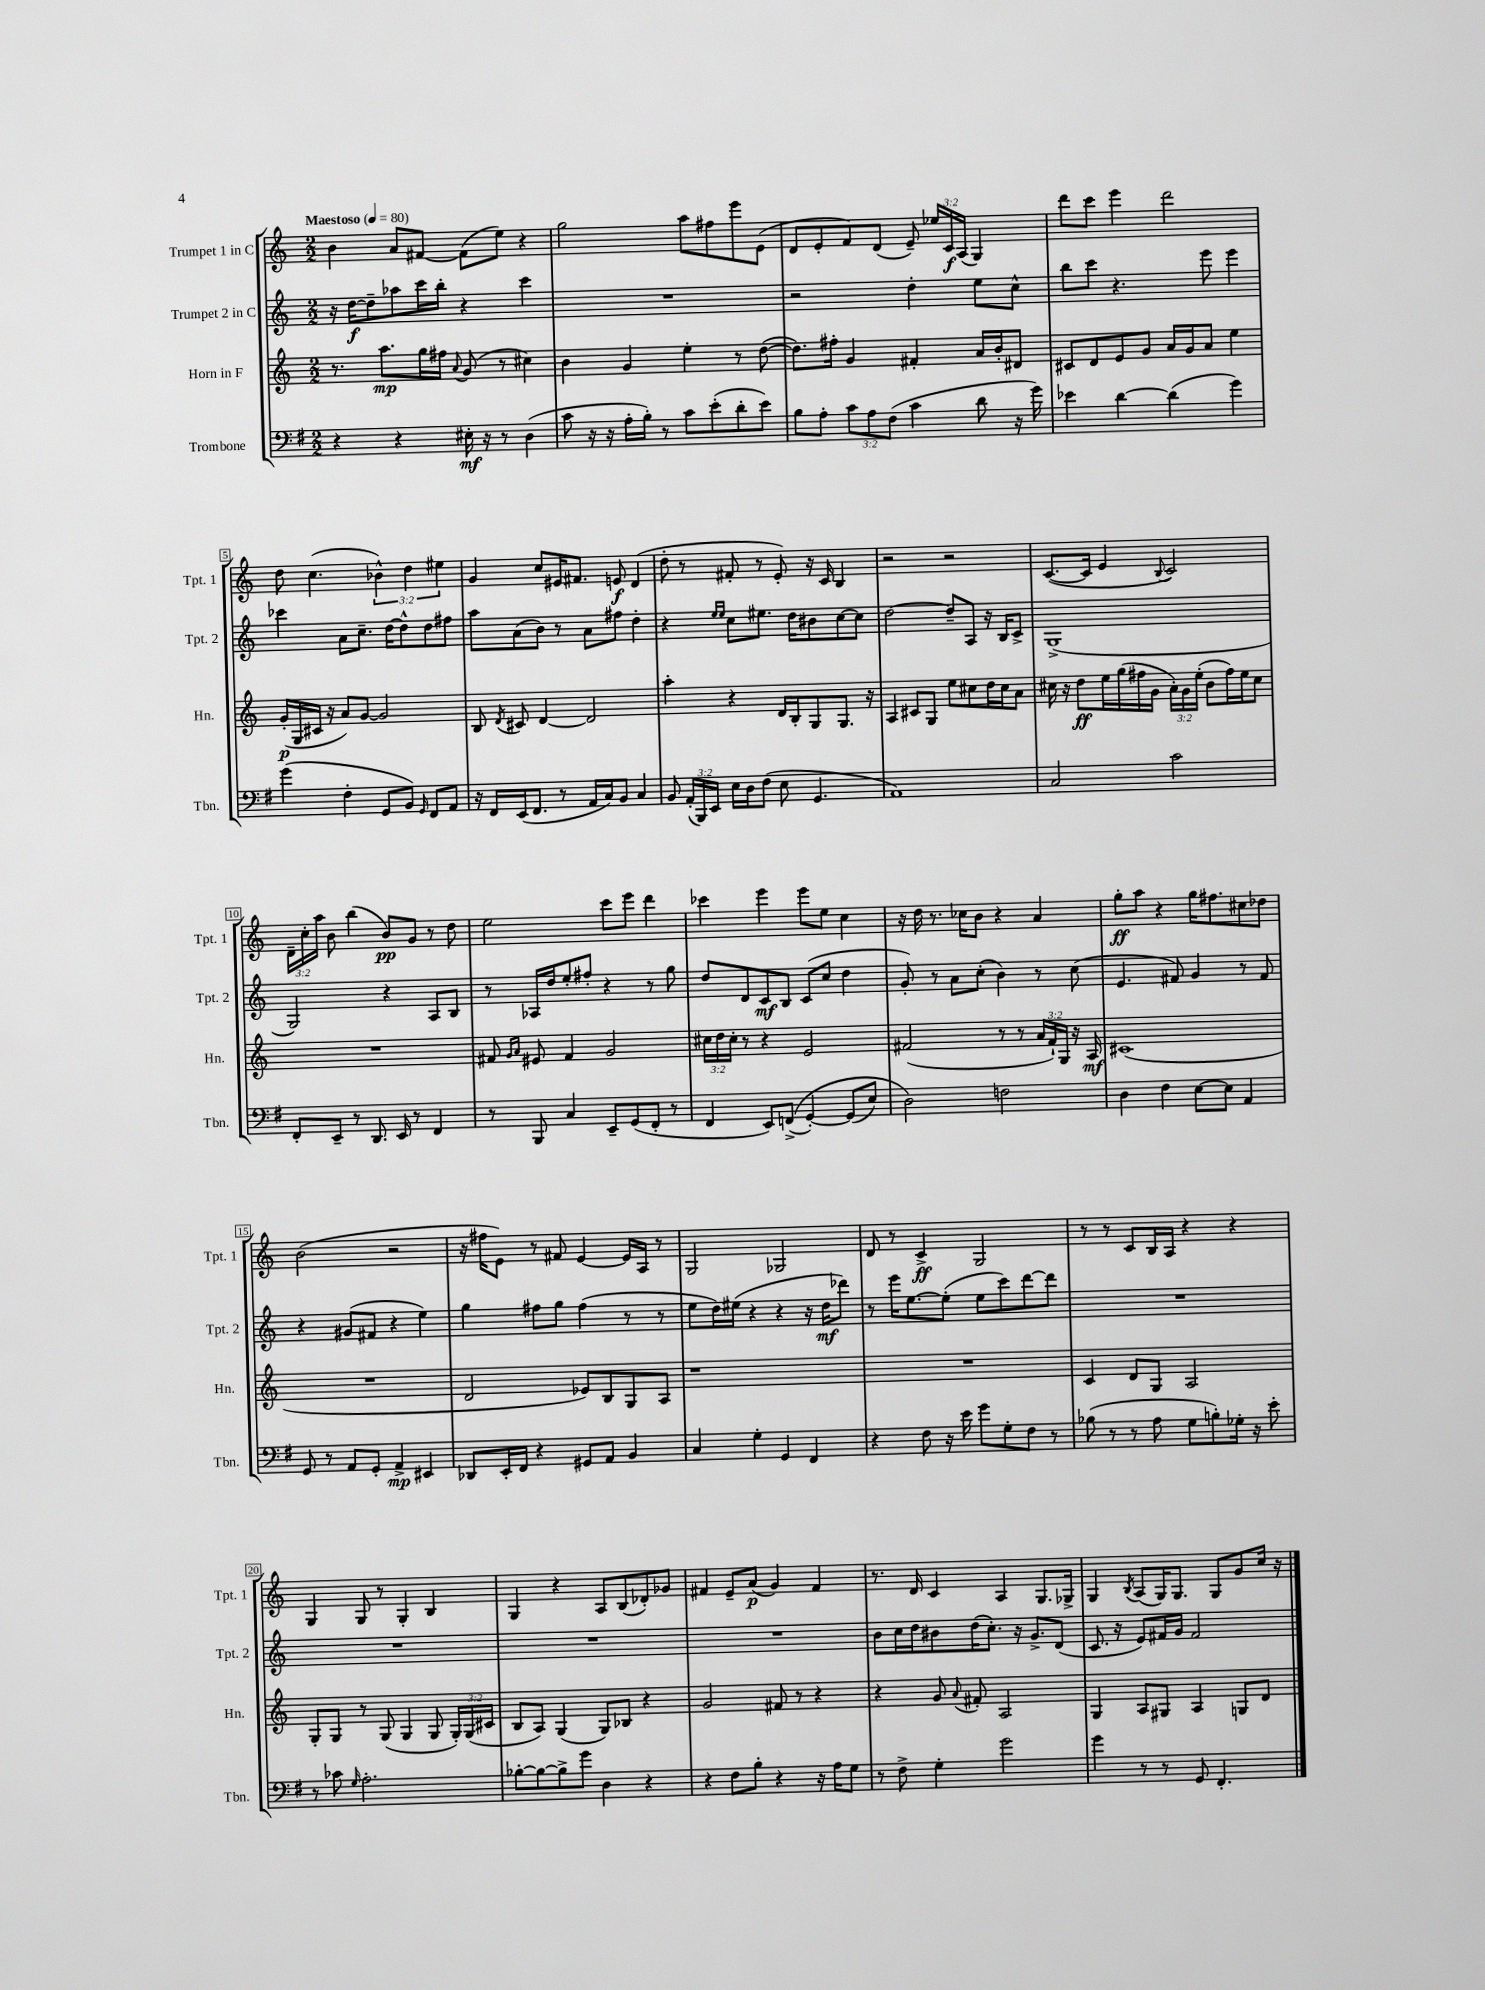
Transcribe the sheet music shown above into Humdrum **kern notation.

**kern	**dynam	**kern	**dynam	**kern	**dynam	**kern	**dynam
*part4	*part4	*part3	*part3	*part2	*part2	*part1	*part1
*staff4	*staff4	*staff3	*staff3	*staff2	*staff2	*staff1	*staff1
*I"Trombone	*	*I"Horn in F	*	*I"Trumpet 2 in C	*	*I"Trumpet 1 in C	*
*I'Tbn.	*	*I'Hn.	*	*I'Tpt. 2	*	*I'Tpt. 1	*
*clefF4	*	*clefG2	*	*clefG2	*	*clefG2	*
*k[f#]	*	*k[]	*	*k[]	*	*k[]	*
*M2/2	*	*M2/2	*	*M2/2	*	*M2/2	*
*MM80	*	*MM80	*	*MM80	*	*MM80	*
=1	=1	=1	=1	=1	=1	=1	=1
!	!	!	!	!	!	!LO:TX:a:B:t=Maestoso	!
4r	.	8.r	.	16r	.	4b\	.
.	.	.	.	[16dd\KL	f	.	.
.	.	.	.	8dd~\]	.	.	.
.	.	8.aa\L	mp	.	.	.	.
4r	.	.	.	8aa-X\	.	8a/L	.
.	.	16gg\L	.	16ccc\L	.	[8f#X/J	.
.	.	16ff#X\JJ	.	16bb'\JJ	.	.	.
.	.	8qqa/	.	.	.	.	.
16E#X'\	mf	(8g/	.	4r	.	(8f#\L]	.
16r	.	.	.	.	.	.	.
8r	.	8r	.	.	.	8ee\J)	.
(4D\	.	4cc#X\)	.	4ccc\	.	4r	.
=2	=2	=2	=2	=2	=2	=2	=2
8c\	.	4b\	.	1r	.	2gg\	.
16r	.	.	.	.	.	.	.
16r	.	.	.	.	.	.	.
16A'\LL	.	4g/	.	.	.	.	.
16B'\JJ)	.	.	.	.	.	.	.
8r	.	.	.	.	.	.	.
8c\L	.	4ee'\	.	.	.	8aa\L	.
(8e'\	.	.	.	.	.	8ff#X\	.
8d'\	.	8r	.	.	.	8eee\	.
8e\J)	.	([8dd\	.	.	.	(8e\J	.
=3	=3	=3	=3	=3	=3	=3	=3
8B\L	.	8.dd\L])	.	2r	.	8d/L	.
8A'\J	.	.	.	.	.	8e'/	.
.	.	16ff#X'\Jk	.	.	.	.	.
12c\L	.	4g/	.	.	.	8f/)	.
12A\	.	.	.	.	.	.	.
.	.	.	.	.	.	(8d/J	.
(12F#\J	.	.	.	.	.	.	.
4c\	.	4f#X'/	.	4dd'\	.	8e~/)	.
.	.	.	.	.	.	24ee-X/LL	.
.	.	.	.	.	.	24c/	f
.	.	.	.	.	.	(24A/JJ	.
8d\	.	16a/LL	.	8ee\L	.	4G/)	.
.	.	16b'/J	.	.	.	.	.
16r	.	8d#X/J	.	8cc^^\J	.	.	.
16g\)	.	.	.	.	.	.	.
=4	=4	=4	=4	=4	=4	=4	=4
4e-X\	.	8c#X/L	.	8bb\L	.	8ddd\L	.
.	.	8d/	.	8ccc\J	.	8ccc\J	.
[4d\	.	8e/	.	4.r	.	4eee\	.
.	.	8g/J	.	.	.	.	.
(4d\]	.	16a/LL	.	.	.	2ddd\	.
.	.	16g/J	.	.	.	.	.
.	.	8a/J	.	8eee\	.	.	.
4g\)	.	4ee\	.	4eee\	.	.	.
!!LO:LB:g=z
=5	=5	=5	=5	=5	=5	=5	=5
(4g\	.	(16g'/LL	p	4ccc-X\	.	8dd\	.
.	.	16G/	.	.	.	.	.
.	.	16c#X/JJ	.	.	.	(4.cc\	.
.	.	16r	.	.	.	.	.
4F#'\	.	8a/L)	.	8a\L	.	.	.
.	.	[8g/J	.	8.cc~\J	.	.	.
8GG/L	.	2g/]	.	.	.	6b-X^^\)	.
.	.	.	.	[16dd\KL	.	.	.
8BB/J)	.	.	.	8dd^^\]	.	.	.
.	.	.	.	.	.	6dd\	.
16qqGG/	.	.	.	.	.	.	.
8FF#/L	.	.	.	8dd\	.	.	.
.	.	.	.	.	.	6ee#X\	.
8AA/J	.	.	.	8ff#X\J	.	.	.
=6	=6	=6	=6	=6	=6	=6	=6
16r	.	8B/	.	8aa\L	.	4g/	.
16FF#/LL	.	.	.	.	.	.	.
.	.	8qd/	.	.	.	.	.
(16EE/J	.	8c#X/	.	(8a\	.	.	.
8.FF#/J	.	.	.	.	.	.	.
.	.	[4d/	.	8b\J)	.	8cc/L	.
8r	.	.	.	8r	.	16e#X/K	.
.	.	.	.	.	.	8.f#X/J	.
16AA/LL	.	2d/]	.	8a\L	.	.	.
16C/J)	.	.	.	.	.	.	.
8BB/J	.	.	.	8ff#X\J	.	8en/	f
4C/	.	.	.	4dd'\	.	(4d/	.
=7	=7	=7	=7	=7	=7	=7	=7
8BB/	.	4aa'\	.	4r	.	8dd'\	.
(24AA'/LL	.	.	.	.	.	8r	.
24BBB/)	.	.	.	.	.	.	.
24EE/JJ	.	.	.	.	.	.	.
.	.	.	.	16qqee/LL	.	.	.
.	.	.	.	16qqee/JJ	.	.	.
16E\LL	.	4r	.	8cc\L	.	8f#X'/	.
16D\J	.	.	.	.	.	.	.
(8F#\J	.	.	.	8.ee#X\J	.	8r	.
8E\	.	16d/LL	.	.	.	8e'/)	.
.	.	16B'/J	.	16dd\KL	.	.	.
4.GG/	.	8G/	.	8b#X\	.	16r	.
.	.	.	.	.	.	16c/	.
.	.	8.G/J	.	[8cc\	.	4B/	.
.	.	.	.	8cc\J]	.	.	.
.	.	16r	.	.	.	.	.
=8	=8	=8	=8	=8	=8	=8	=8
1AA)	.	4A/	.	[2dd\	.	2r	.
.	.	8c#X/L	.	.	.	.	.
.	.	8G/J	.	.	.	.	.
.	.	8ee\L	.	8dd~/L]	.	2r	.
.	.	8cc#X\	.	8A/J	.	.	.
.	.	16dd\L	.	16r	.	.	.
.	.	16cc#\J	.	16B/KL	.	.	.
.	.	8a\J	.	8c^/J	.	.	.
=9	=9	=9	=9	=9	=9	=9	=9
2C/	.	16cc#X\	.	(1G^	.	([8.c/L	.
.	.	16r	.	.	.	.	.
.	.	8dd\L	ff	.	.	.	.
.	.	.	.	.	.	16c/Jk]	.
.	.	16ee\L	.	.	.	4e/	.
.	.	(16gg\	.	.	.	.	.
.	.	16ff#X\	.	.	.	.	.
.	.	16g\JJ	.	.	.	.	.
.	.	.	.	.	.	8qqB/	.
2c\	.	24a'\LL)	.	.	.	2c/)	.
.	.	24g\	.	.	.	.	.
.	.	(24ee'\JJ	.	.	.	.	.
.	.	8b\L	.	.	.	.	.
.	.	16ff#\L)	.	.	.	.	.
.	.	16ee\J	.	.	.	.	.
.	.	8cc#\J	.	.	.	.	.
!!LO:LB:g=z
=10	=10	=10	=10	=10	=10	=10	=10
8FF#'/L	.	1r	.	2G/)	.	24d~\LL	.
.	.	.	.	.	.	24cc'\	.
.	.	.	.	.	.	24aa\JJ	.
8EE~/J	.	.	.	.	.	8b\	.
8r	.	.	.	.	.	(4bb\	.
8.DD/	.	.	.	.	.	.	.
.	.	.	.	4r	.	8b/L)	pp
16EE/	.	.	.	.	.	.	.
8r	.	.	.	.	.	8g/J	.
4FF#/	.	.	.	8A/L	.	8r	.
.	.	.	.	8B/J	.	8dd\	.
=11	=11	=11	=11	=11	=11	=11	=11
8r	.	8f#X/	.	8r	.	2ee\	.
.	.	16qqg/LL	.	.	.	.	.
.	.	16qqa/JJ	.	.	.	.	.
8BBB/	.	8e#X/	.	16A-X/LL	.	.	.
.	.	.	.	16dd/J	.	.	.
4C/	.	4f#/	.	8ee'/	.	.	.
.	.	.	.	8ff#X'/J	.	.	.
8EE~/L	.	2g/	.	4r	.	8ccc\L	.
(8GG/	.	.	.	.	.	8eee\J	.
8FF#'/J	.	.	.	8r	.	4ddd\	.
8r	.	.	.	8gg\	.	.	.
=12	=12	=12	=12	=12	=12	=12	=12
4FF#/	.	24cc#X\LL	.	8dd/L	.	4ccc-X\	.
.	.	24dd\	.	.	.	.	.
.	.	24cc#'\JJ	.	.	.	.	.
.	.	8r	.	8d/	.	.	.
8EE/L)	.	4r	.	8c/	mf	4eee\	.
((8FFn^/J	.	.	.	8B/J	.	.	.
[4GG'/)	.	2e/	.	(8c/L	.	8eee\L	.
.	.	.	.	8cc/J	.	8ee\J	.
(8GG/L]	.	.	.	4dd\	.	4cc\	.
8E/J)	.	.	.	.	.	.	.
=13	=13	=13	=13	=13	=13	=13	=13
2D\)	.	(2f#X/	.	8g'/)	.	16r	.
.	.	.	.	.	.	16dd\	.
.	.	.	.	8r	.	8.r	.
.	.	.	.	8a\L	.	.	.
.	.	.	.	.	.	16cc-X\KL	.
.	.	.	.	(8cc'\J	.	8b\J	.
2Fn\	.	8r	.	4b\)	.	4r	.
.	.	8r	.	.	.	.	.
.	.	24a/LL	.	8r	.	4a/	.
.	.	24f#`/)	.	.	.	.	.
.	.	24G/JJ	.	.	.	.	.
.	.	16r	.	(8cc\	.	.	.
.	.	16A/	mf	.	.	.	.
=14	=14	=14	=14	=14	=14	=14	=14
4D\	.	(1c#X	.	4.e/	.	8gg'\L	ff
.	.	.	.	.	.	8aa\J	.
4F#\	.	.	.	.	.	4r	.
.	.	.	.	8f#X/)	.	.	.
[8E\L	.	.	.	4g/	.	16gg\KL	.
.	.	.	.	.	.	8.ff#X\	.
8E\J]	.	.	.	.	.	.	.
4AA/	.	.	.	8r	.	8cc#X\	.
.	.	.	.	8f#/	.	8dd-X\J	.
!!LO:LB:g=z
=15	=15	=15	=15	=15	=15	=15	=15
8GG/	.	1r	.	4r	.	(2b\	.
8r	.	.	.	.	.	.	.
8AA/L	.	.	.	(8g#X/L	.	.	.
8GG'/J	.	.	.	8f#X/J	.	.	.
4AA^/	mp	.	.	4r	.	2r	.
4EE#X/	.	.	.	4ee\)	.	.	.
=16	=16	=16	=16	=16	=16	=16	=16
8DD-X/L	.	2d/	.	4gg\	.	16r	.
.	.	.	.	.	.	16ff#X\KL	.
16EE'/L	.	.	.	.	.	8e\J)	.
16FF#/JJ	.	.	.	.	.	.	.
4r	.	.	.	8ff#X\L	.	8r	.
.	.	.	.	8gg\J	.	8f#X/	.
8GG#X/L	.	8e-X/L)	.	(4ff#\	.	[4e/	.
8AA/J	.	8B/	.	.	.	.	.
4BB/	.	8G/	.	8r	.	16e/LL]	.
.	.	.	.	.	.	16A/JJ	.
.	.	8A/J	.	8r	.	8r	.
=17	=17	=17	=17	=17	=17	=17	=17
4C/	.	1r	.	8ee\L	.	2G/	.
.	.	.	.	16dd\L)	.	.	.
.	.	.	.	(16ee#X\JJ	.	.	.
4G'\	.	.	.	4r	.	.	.
4GG/	.	.	.	4r	.	2G-X/	.
4FF#/	.	.	.	16r	.	.	.
.	.	.	.	16dd\KL	mf	.	.
.	.	.	.	8ddd-X\J)	.	.	.
=18	=18	=18	=18	=18	=18	=18	=18
4r	.	1r	.	8r	.	8d/	.
.	.	.	.	16eee\KL	.	8r	.
.	.	.	.	[8.ee\	.	.	.
8F#\	.	.	.	.	.	4c^/	ff
16r	.	.	.	(8ee'\J]	.	.	.
16e\	.	.	.	.	.	.	.
8g\L	.	.	.	8ee\L	.	2G/	.
8G'\	.	.	.	8ccc\)	.	.	.
8F#\J	.	.	.	[8ddd\	.	.	.
8r	.	.	.	8ddd\J]	.	.	.
=19	=19	=19	=19	=19	=19	=19	=19
(8B-X\	.	4c/	.	1r	.	8r	.
8r	.	.	.	.	.	8r	.
8r	.	8d/L	.	.	.	8c/L	.
8A\	.	8G/J	.	.	.	16B/L	.
.	.	.	.	.	.	16A/JJ	.
8G\L	.	2A/	.	.	.	4r	.
8Bn'\)	.	.	.	.	.	.	.
16G-X'\Jk	.	.	.	.	.	4r	.
16r	.	.	.	.	.	.	.
8e'\	.	.	.	.	.	.	.
!!LO:LB:g=z
=20	=20	=20	=20	=20	=20	=20	=20
8r	.	8G'/L	.	1r	.	4G/	.
8c-X\	.	8G/J	.	.	.	.	.
16qqG/	.	.	.	.	.	.	.
2.A'\	.	8r	.	.	.	8G/	.
.	.	(8G/	.	.	.	8r	.
.	.	4G/	.	.	.	4G'/	.
.	.	8G/	.	.	.	4B/	.
.	.	24G'/LL)	.	.	.	.	.
.	.	(24G/	.	.	.	.	.
.	.	24c#X/JJ	.	.	.	.	.
=21	=21	=21	=21	=21	=21	=21	=21
[8B-X'\L	.	8B/L	.	1r	.	4G/	.
8B-\_	.	8A/J)	.	.	.	.	.
8B-^\]	.	(4G/	.	.	.	4r	.
8g\J	.	.	.	.	.	.	.
4D\	.	8G/L)	.	.	.	8A/L	.
.	.	8B-X/J	.	.	.	(8B/	.
4r	.	4r	.	.	.	8d-X'/)	.
.	.	.	.	.	.	8g-X/J	.
=22	=22	=22	=22	=22	=22	=22	=22
4r	.	2g/	.	1r	.	4f#X/	.
8F#\L	.	.	.	.	.	8e~/L	.
8B'\J	.	.	.	.	.	(8a/J	p
4r	.	8f#X/	.	.	.	4g/)	.
.	.	8r	.	.	.	.	.
16r	.	4r	.	.	.	4f#/	.
16A\KL	.	.	.	.	.	.	.
8G\J	.	.	.	.	.	.	.
=23	=23	=23	=23	=23	=23	=23	=23
8r	.	4r	.	8b\L	.	8.r	.
8F#^\	.	.	.	16cc\L	.	.	.
.	.	.	.	16dd\J	.	16d/	.
4G'\	.	8g/	.	8b#X\	.	4c/	.
.	.	8qqa/	.	.	.	.	.
.	.	8f#X'/	.	(16dd\K	.	.	.
.	.	.	.	8.cc'\J)	.	.	.
2g\	.	2A/	.	.	.	4A/	.
.	.	.	.	16r	.	.	.
.	.	.	.	8.g^/L	.	.	.
.	.	.	.	.	.	8.G/L	.
.	.	.	.	(8d/J	.	.	.
.	.	.	.	.	.	16G-X^/Jk	.
=24	=24	=24	=24	=24	=24	=24	=24
4g\	.	4G/	.	8.c/	.	4G/	.
.	.	.	.	16r	.	.	.
.	.	.	.	.	.	8qB/	.
8r	.	8A/L	.	8e/L)	.	(8A/L	.
8r	.	8G#X/J	.	16f#X/L	.	16G/K)	.
.	.	.	.	16g/JJ	.	8.G/J	.
8GG/	.	4A/	.	2f#/	.	.	.
4.FF#'/	.	.	.	.	.	8G/L	.
.	.	8Gn/L	.	.	.	8g/	.
.	.	8d/J	.	.	.	16cc/Jk	.
.	.	.	.	.	.	16r	.
==	==	==	==	==	==	==	==
*-	*-	*-	*-	*-	*-	*-	*-
